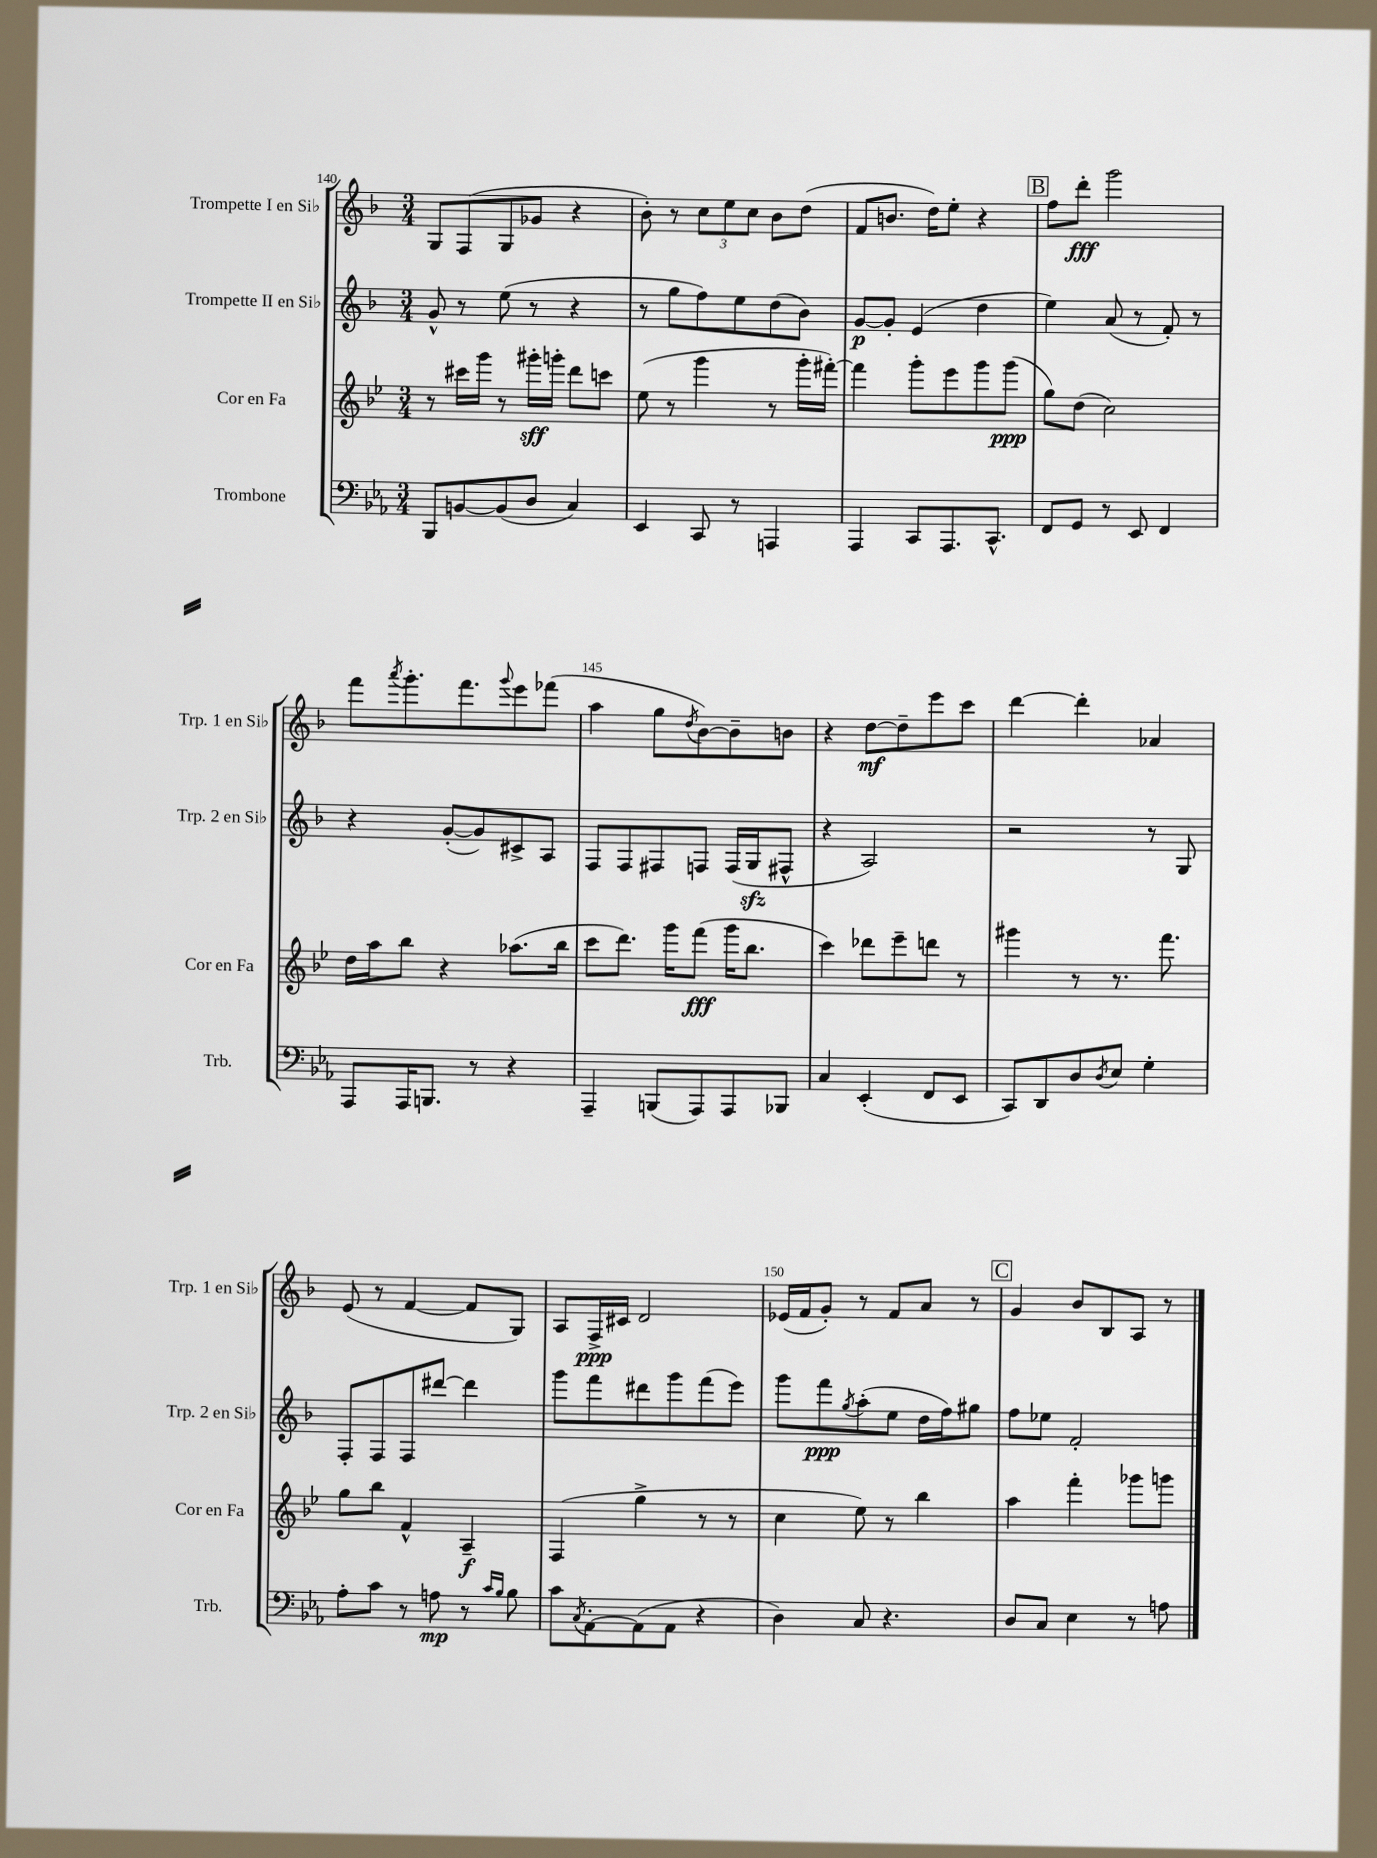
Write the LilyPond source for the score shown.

<<
\new StaffGroup <<
\new Staff = "s0" \with { instrumentName = "Trompette I en Sib" shortInstrumentName = "Trp. 1 en Sib" } {
    \clef treble \key f \major \numericTimeSignature \time 3/4
    g8 f8( g8 ges'8 r4 |
    bes'8-.) r8 \tuplet 3/2 { c''8 e''8 c''8 } bes'8 d''8( |
    f'8 b'8. d''16) e''8-. r4 |
    \mark \markup { \box "B" } f''8 d'''8-.\fff g'''2 |
    f'''8 \acciaccatura { a'''8 } g'''8.-. f'''8. \appoggiatura { g'''8 } e'''8 fes'''8( |
    a''4 g''8 \acciaccatura { d''8 } bes'8~) bes'8-- b'8 |
    r4 d''8~\mf d''8-- e'''8 c'''8 |
    d'''4~ d'''4-. aes'4 |
    e'8( r8 f'4~ f'8 g8) |
    a8 f16->\ppp cis'16 d'2 |
    ees'16( f'16 g'8-.) r8 f'8 a'8 r8 |
    \mark \markup { \box "C" } g'4 bes'8 bes8 a8 r8 \bar "|." |
}
\new Staff = "s1" \with { instrumentName = "Trompette II en Sib" shortInstrumentName = "Trp. 2 en Sib" } {
    \clef treble \key f \major \numericTimeSignature \time 3/4
    g'8-^ r8 e''8( r8 r4 |
    r8 g''8 f''8) e''8 d''8( bes'8) |
    g'8~\p g'8-. e'4( d''4 |
    \mark \markup { \box "B" } e''4) a'8( r8 f'8-.) r8 |
    r4 g'8~-.( g'8) cis'8-> a8 |
    f8 f8 fis8 f8 f16( g16\sfz fis8-^ |
    r4 a2) |
    r2 r8 g8 |
    f8-. f8 f8 dis'''8~ dis'''4 |
    g'''8 f'''8 dis'''8 g'''8 f'''8( e'''8) |
    g'''8 f'''8\ppp \acciaccatura { g''8 } a''8-.( e''8 d''16 f''16) gis''8 |
    \mark \markup { \box "C" } f''8 ees''8 f'2-. \bar "|." |
}
\new Staff = "s2" \with { instrumentName = "Cor en Fa" shortInstrumentName = "Cor en Fa" } {
    \clef treble \key bes \major \numericTimeSignature \time 3/4
    r8 cis'''16 g'''16 r8 gis'''16-.\sff g'''16-. d'''8 c'''8 |
    ees''8( r8 g'''4 r8 g'''16-. fis'''16~-.) |
    fis'''4 g'''8-. ees'''8 g'''8 g'''8\ppp( |
    \mark \markup { \box "B" } g''8) d''8( c''2) |
    d''16 a''16 bes''8 r4 aes''8.( bes''16 |
    c'''8 d'''8.) g'''16 f'''8\fff( g'''16 bes''8. |
    c'''4) des'''8 ees'''8-- d'''8 r8 |
    gis'''4 r8 r8. f'''8. |
    g''8 bes''8 f'4-^ a4--\f |
    f4( g''4-> r8 r8 |
    c''4 ees''8) r8 bes''4 |
    \mark \markup { \box "C" } a''4 f'''4-. ges'''8 g'''8 \bar "|." |
}
\new Staff = "s3" \with { instrumentName = "Trombone" shortInstrumentName = "Trb." } {
    \clef bass \key ees \major \numericTimeSignature \time 3/4
    bes,,8 b,8~ b,8( d8 c4) |
    ees,4 c,8 r8 a,,4 |
    aes,,4 c,8 aes,,8. c,8.-^ |
    \mark \markup { \box "B" } f,8 g,8 r8 ees,8 f,4 |
    aes,,8 aes,,16 b,,8. r8 r4 |
    aes,,4-- b,,8( aes,,8) aes,,8 bes,,8 |
    c4 ees,4-.( f,8 ees,8 |
    c,8) d,8 d8 \acciaccatura { d8 } ees8 g4-. |
    aes8-. c'8 r8 a8\mp r8 \grace { c'16 bes16 } bes8 |
    c'8 \acciaccatura { c8 } aes,8~-. aes,8( aes,8 r4 |
    d4) c8 r4. |
    \mark \markup { \box "C" } d8 c8 ees4 r8 a8 \bar "|." |
}
>>
>>
\layout { \context { \Score currentBarNumber = #140 \override BarNumber.break-visibility = ##(#f #t #t) barNumberVisibility = #(every-nth-bar-number-visible 5) } }
